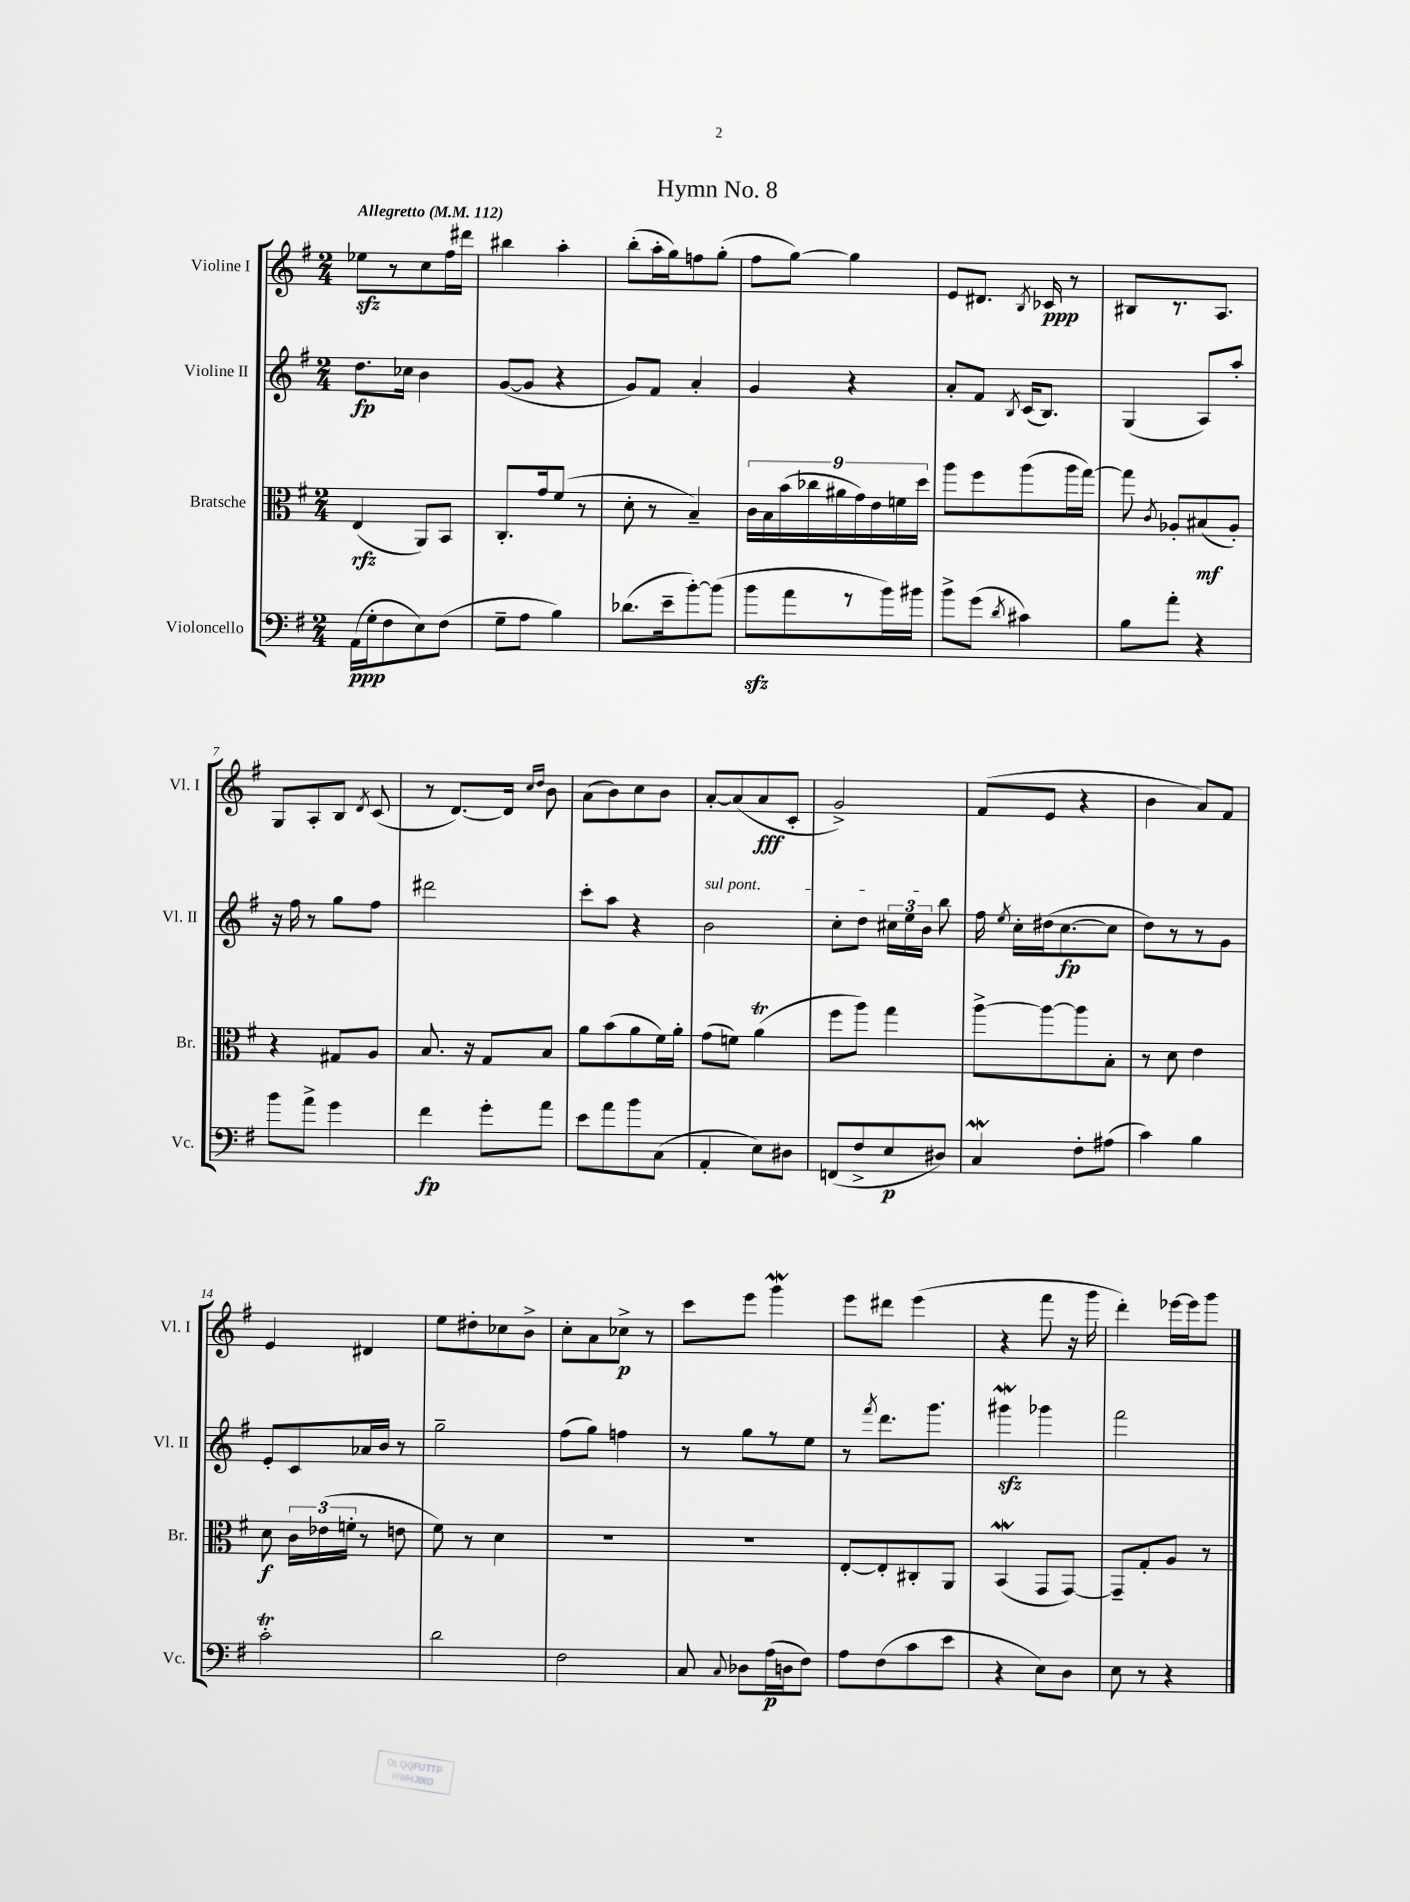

**kern	**kern	**kern	**kern
*staff4	*staff3	*staff2	*staff1
*clefF4	*clefC3	*clefG2	*clefG2
*k[f#]	*k[f#]	*k[f#]	*k[f#]
*M2/4	*M2/4	*M2/4	*M2/4
*MM112	*MM112	*MM112	*MM112
(16AA	(4E	8.dd	8ee-
16G'	.	.	.
8F#	.	.	8r
.	.	16cc-	.
8E)	8AA)	4b	8cc
(8F#	8BB	.	16ff#
.	.	.	16ddd#
=	=	=	=
8G~	8.C'	([8g	4bb#
8A	.	8g]	.
.	16g	.	.
4B)	(8f#	4r	4aa'
.	8r	.	.
=	=	=	=
(8.d-	8d'	8g)	(8bb'
.	8r	8f#	16aa'
16e~	.	.	16gg)
[8b')	4B~)	4a'	8ff
(8b]	.	.	(8gg'
=	=	=	=
8b	18c	4g	8ff#
.	18B	.	.
.	(18b	.	.
8a	.	.	[8gg)
.	18cc-	.	.
.	18a#	.	.
8r	.	4r	4gg]
.	18g)	.	.
.	18e	.	.
16b)	.	.	.
.	18f	.	.
16b#	.	.	.
.	18dd	.	.
=	=	=	=
8b^	8aa	8a'	8e
(8g	8ff#	8f#	8.d#
8qd	.	8qB	.
4c#)	(8aa	(16c	.
.	.	.	8qB
.	.	8.B)	16c-
.	16aa	.	8r
.	[16gg)	.	.
=	=	=	=
8B	8gg]	(4G	8B#
.	8qc	.	.
8a'	8A-'	.	8.r
4r	(8B#	8A)	.
.	.	.	8.A
.	8A-')	8aa'	.
=	=	=	=
8b	4r	16r	8G
.	.	16ff#	.
8a^	.	8r	8A'
4g	8G#	8gg	8B
.	.	.	8qd
.	8A	8ff#	(8c
=	=	=	=
4f#	8.B	2ddd#	8r
.	.	.	[8.d)
.	16r	.	.
8g'	8G	.	.
.	.	.	16d]
.	.	.	16qqcc
.	.	.	16qqdd
8a	8B	.	8b
=	=	=	=
8e	8a	8ccc'	(8a
8a	(8b	8aa	8b)
8b	8a	4r	8cc
(8C	16f#)	.	8b
.	16a'	.	.
=	=	=	=
4AA'	(8g	2b	[8a'
.	8f)	.	(8a]
8E)	(4a	.	8a
8D#	.	.	8c'
=	=	=	=
(8FF	8ff#	8cc'	2g^)
8F#^	8aa)	8dd	.
8E	4gg	24cc#	.
.	.	24ee	.
.	.	24b	.
8D#)	.	8bb	.
=	=	=	=
4C	[8aa^	16ff#	(8f#
.	.	8qee	.
.	.	16cc'	.
.	8aa_	(16dd#	8e
.	.	[8.cc	.
8F#'	8aa]	.	4r
(8A#	8B'	8cc]	.
=	=	=	=
4c)	8r	8dd)	4b
.	8d	8r	.
4B	4e	8r	8a)
.	.	8g	8f#
=	=	=	=
2c'	8d	8e'	4e
.	24c	8c	.
.	(24e-	.	.
.	24f'	.	.
.	8r	16a-	4d#
.	.	16b	.
.	8e	8r	.
=	=	=	=
2d	8f#)	2gg~	8ee
.	8r	.	8dd#'
.	4d	.	8cc-
.	.	.	8b^
=	=	=	=
2F#	2r	(8ff#	8cc'
.	.	8gg)	8a
.	.	4ff	8cc-^
.	.	.	8r
=	=	=	=
8C	2r	8r	8ccc
8qqC	.	.	.
8D-	.	8gg	8eee
(16A	.	8r	4ggg
16D	.	.	.
8F#)	.	8ee	.
=	=	=	=
8A	[8E'	8r	8eee
.	.	8qfff#	.
(8F#	8E']	8.ddd	8ddd#
8c	8C#'	.	(4eee
.	.	8.ggg	.
8e	8AA	.	.
=	=	=	=
4r	(4BB	4ggg#	4r
8E)	8GG	4ggg-	8fff#
8D	[8GG)	.	16r
.	.	.	16ggg
=	=	=	=
8E	8GG~]	2fff#	4ddd')
8r	8G'	.	.
4r	8A	.	[16eee-
.	.	.	16eee-]
.	8r	.	8ggg
==	==	==	==
*-	*-	*-	*-
